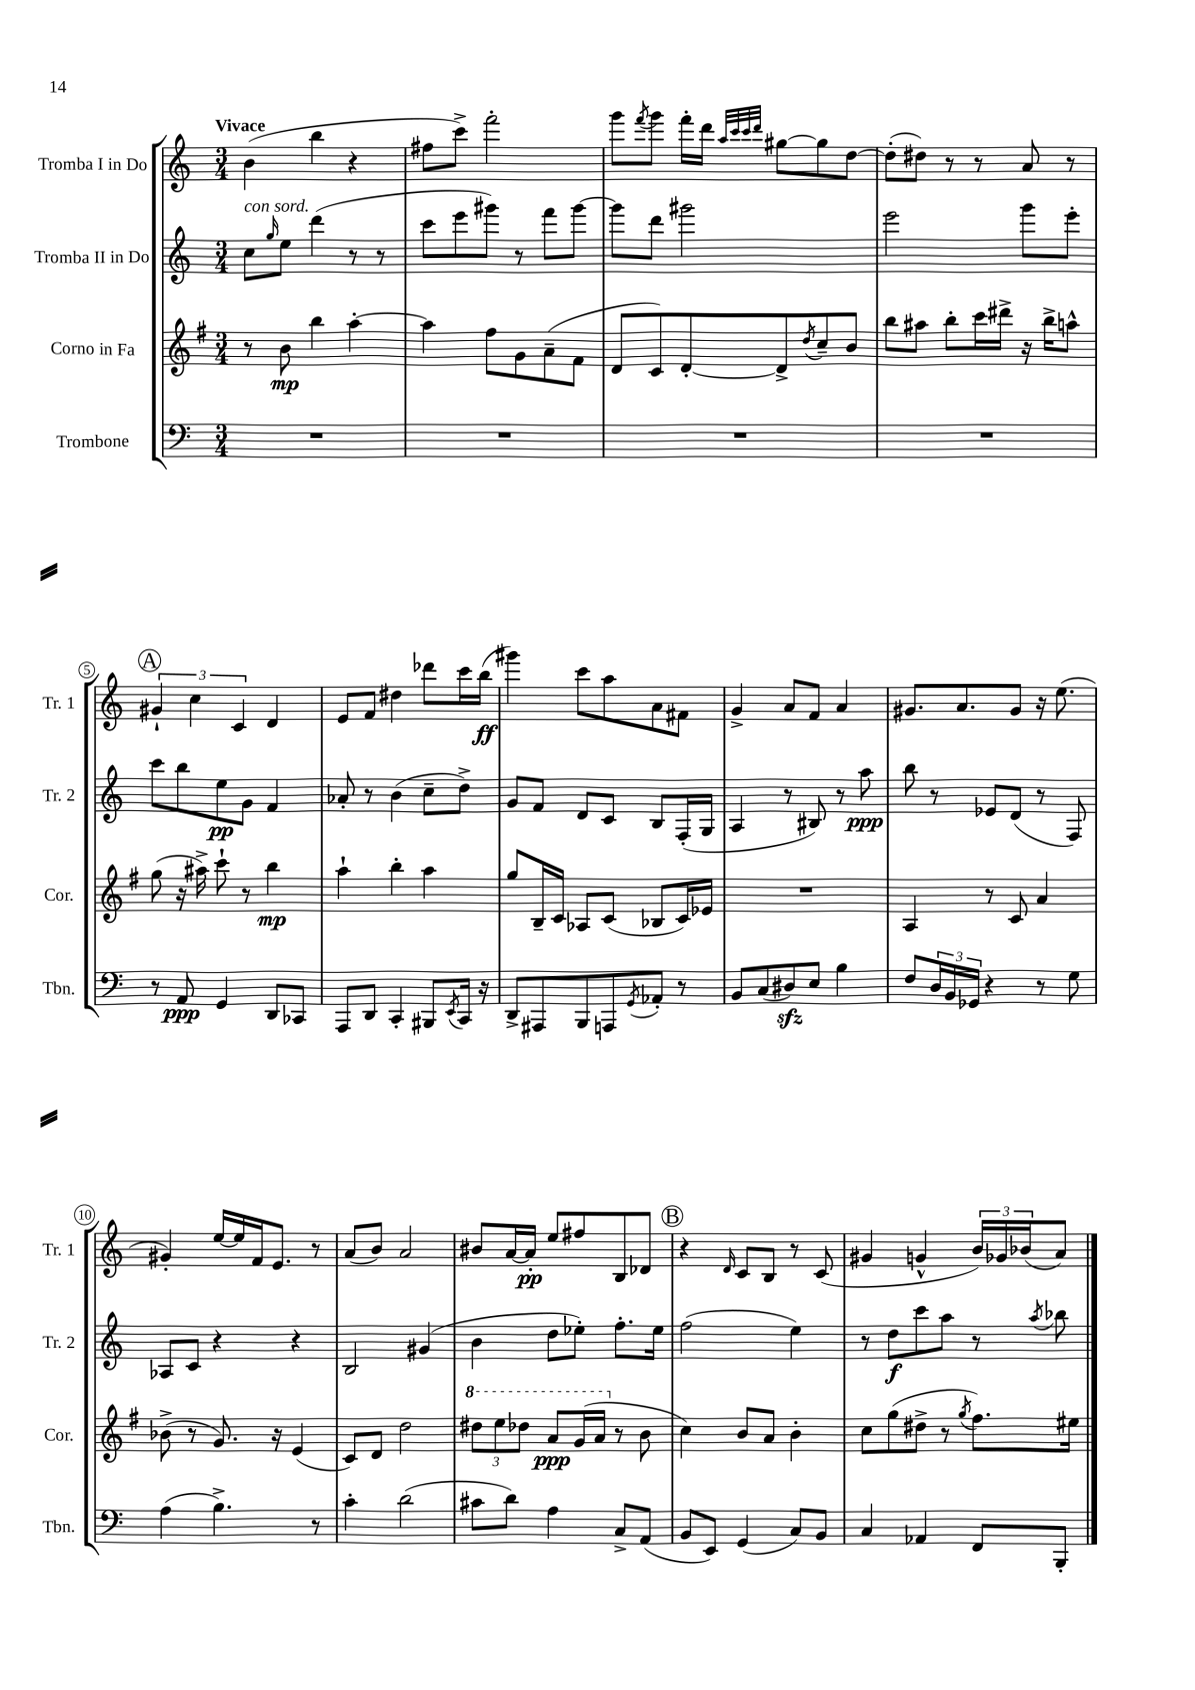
<<
\new StaffGroup <<
\new Staff = "s0" \with { instrumentName = "Tromba I in Do" shortInstrumentName = "Tr. 1" } {
    \clef treble \key c \major \numericTimeSignature \time 3/4 \tempo "Vivace"
    b'4( b''4 r4 |
    fis''8 c'''8->) f'''2-. |
    g'''8 \acciaccatura { f'''8 } g'''8 f'''16-. d'''16 \grace { a''32 c'''32 c'''32 d'''32 } gis''8~ gis''8 d''8~ |
    d''8-.( dis''8) r8 r8 a'8 r8 |
    \mark \markup { \circle "A" } \tuplet 3/2 { gis'4-! c''4 c'4 } d'4 |
    e'8 f'8 dis''4 des'''8 c'''16 b''16\ff( |
    gis'''4) c'''8 a''8 a'8 fis'8 |
    g'4-> a'8 f'8 a'4 |
    gis'8. a'8. gis'8 r16 e''8.( |
    gis'4-.) e''16~ e''16 f'16 e'8. r8 |
    a'8( b'8) a'2 |
    bis'8 a'16~ a'16-.\pp e''8 fis''8 b8 des'8 |
    \mark \markup { \circle "B" } r4 \grace { d'16 } c'8 b8 r8 c'8( |
    gis'4 g'4-^ \tuplet 3/2 { b'16) ges'16 bes'16( } a'8) \bar "|." |
}
\new Staff = "s1" \with { instrumentName = "Tromba II in Do" shortInstrumentName = "Tr. 2" } {
    \clef treble \key c \major \numericTimeSignature \time 3/4
    c''8^\markup { \italic "con sord." } \grace { g''16 } e''8 d'''4( r8 r8 |
    c'''8 e'''8 gis'''8) r8 f'''8 gis'''8~ |
    gis'''8 d'''8 gis'''2 |
    e'''2 g'''8 e'''8-. |
    \mark \markup { \circle "A" } c'''8 b''8 e''8\pp g'8 f'4 |
    aes'8-. r8 b'4( c''8-- d''8->) |
    g'8 f'8 d'8 c'8 b8 f16-.( g16 |
    a4 r8 bis8) r8 a''8\ppp |
    b''8 r8 ees'8 d'8( r8 f8) |
    aes8 c'8 r4 r4 |
    b2 gis'4( |
    b'4 d''8 ees''8-.) f''8.-. ees''16 |
    \mark \markup { \circle "B" } f''2( e''4) |
    r8 d''8\f c'''8 a''8 r8 \acciaccatura { a''8 } bes''8 \bar "|." |
}
\new Staff = "s2" \with { instrumentName = "Corno in Fa" shortInstrumentName = "Cor." } {
    \clef treble \key g \major \numericTimeSignature \time 3/4
    r8 b'8\mp b''4 a''4~-. |
    a''4 fis''8 g'8 a'8--( fis'8 |
    d'8 c'8) d'8~-. d'8-> \acciaccatura { d''8 } c''8-- b'8 |
    b''8 ais''8 b''8-. c'''16 dis'''16-> r16 b''16-> a''8-^ |
    \mark \markup { \circle "A" } g''8( r16 ais''16->) c'''8-! r8 b''4\mp |
    a''4-! b''4-. a''4 |
    g''8 b16-- c'16 aes8 c'8( bes8 c'16) ees'16 |
    R2. |
    a4 r8 c'8 a'4 |
    bes'8->( r8 g'8.) r16 e'4( |
    c'8) d'8 d''2 |
    \tuplet 3/2 { \ottava #1 dis'''8 e'''8 des'''8 } a''8\ppp g''16( a''16 \ottava #0 r8 b'8 |
    \mark \markup { \circle "B" } c''4) b'8 a'8 b'4-. |
    c''8 g''8( dis''8-> r8 \acciaccatura { g''8 } fis''8.) eis''16 \bar "|." |
}
\new Staff = "s3" \with { instrumentName = "Trombone" shortInstrumentName = "Tbn." } {
    \clef bass \key c \major \numericTimeSignature \time 3/4
    R2. |
    R2. |
    R2. |
    R2. |
    \mark \markup { \circle "A" } r8 a,8\ppp g,4 d,8 ces,8 |
    a,,8 d,8 c,4-. bis,,8 \acciaccatura { e,8 } c,16 r16 |
    d,8-> ais,,8 b,,8 a,,8 \acciaccatura { g,8 } aes,8-. r8 |
    b,8 c8( dis8\sfz) e8 b4 |
    f8 \tuplet 3/2 { d16 b,16 ges,16 } r4 r8 g8 |
    a4( b4.->) r8 |
    c'4-. d'2( |
    cis'8 d'8) a4 c8-> a,8( |
    \mark \markup { \circle "B" } b,8 e,8) g,4( c8) b,8 |
    c4 aes,4 f,8 b,,8-. \bar "|." |
}
>>
>>
\layout { \context { \Score \override BarNumber.stencil = #(make-stencil-circler 0.1 0.3 ly:text-interface::print) } }
